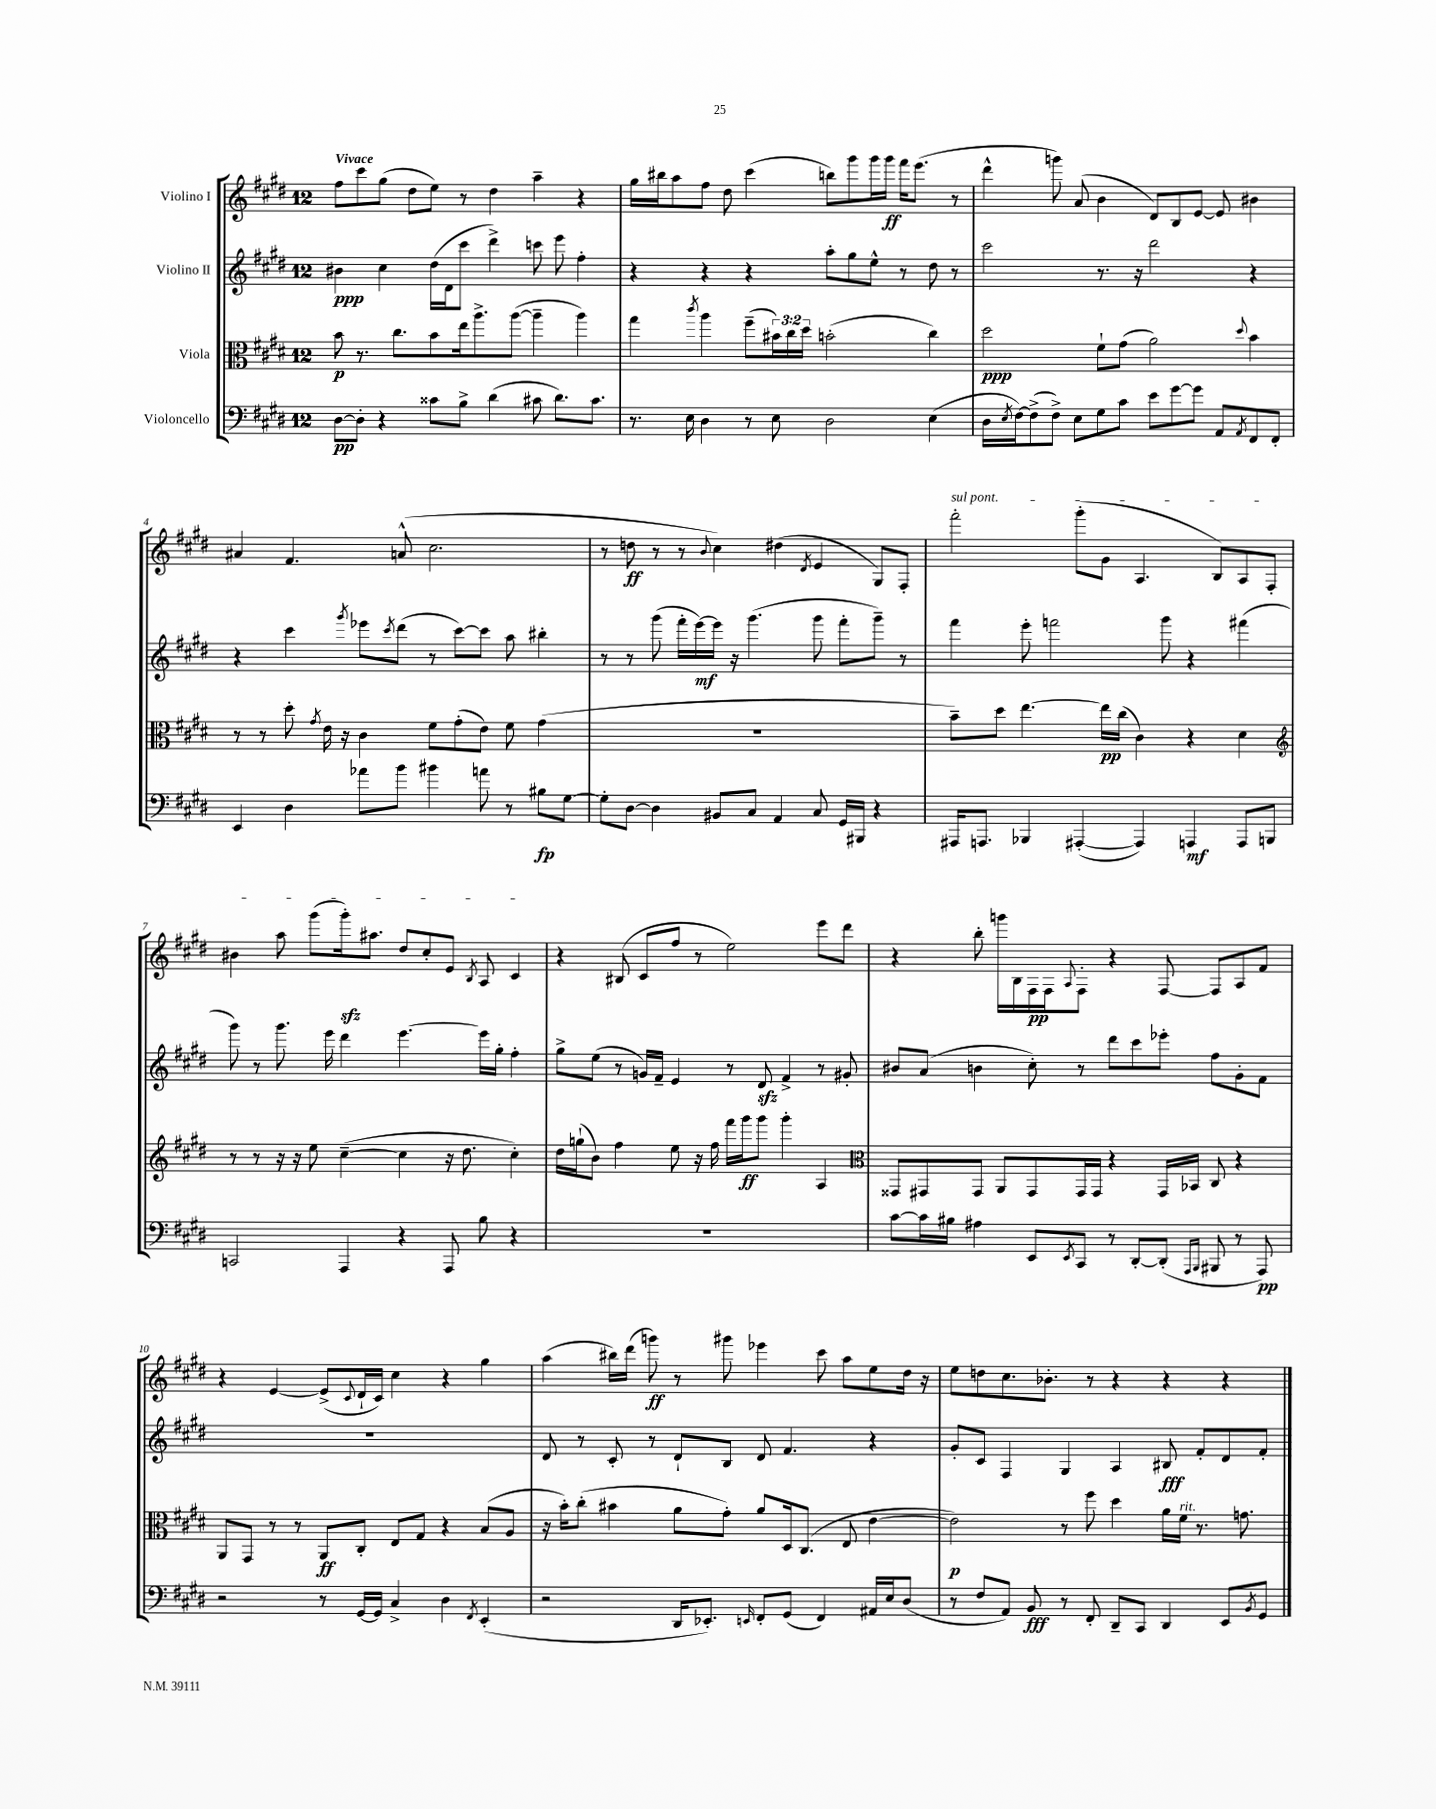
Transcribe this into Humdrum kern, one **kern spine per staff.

**kern	**kern	**kern	**kern
*staff4	*staff3	*staff2	*staff1
*clefF4	*clefC3	*clefG2	*clefG2
*k[f#c#g#d#]	*k[f#c#g#d#]	*k[f#c#g#d#]	*k[f#c#g#d#]
*M12/8	*M12/8	*M12/8	*M12/8
[8D#	8b	4b#	8ff#
8D#']	8.r	.	8ccc#
4r	.	4cc#	(8gg#
.	8.cc#	.	.
.	.	.	8dd#
8c##	8b	(16dd#	8ee)
.	.	16d#	.
8B^	16ee	8ccc#	8r
.	8.aa^	.	.
(4d#	.	4ddd#^)	4dd#
.	([8aa	.	.
8c#	4aa~]	8ccc	4aa~
8.d#)	.	8eee	.
.	4aa)	4ff#'	4r
8.c#	.	.	.
=	=	=	=
8.r	4gg#	4r	16gg#
.	.	.	16bb#
.	.	.	8aa
16E	.	.	.
.	8qccc#	.	.
4D#	4aa	4r	8ff#
.	.	.	8dd#
8r	(8ff#~	4r	(4ccc#
8E	24b#)	.	.
.	24cc#	.	.
.	24dd#	.	.
2D#	(2b'	8aa'	8bb)
.	.	8gg#	8ggg#
.	.	8ee^^	16ggg#
.	.	.	16ggg#
.	.	8r	16fff#
.	.	.	(8.eee
(4E	4cc#)	8dd#	.
.	.	8r	8r
=	=	=	=
16D#	2dd#	2ccc#	4ddd#^^
8qE	.	.	.
[16F#)	.	.	.
(8F#^]	.	.	.
8F#^)	.	.	8ggg)
8E	.	.	(8a
8G#	8f#`	8.r	4b
8c#	(8g#	.	.
.	.	16r	.
8e	2a)	2ddd#	8d#)
[8g#	.	.	8B
8g#]	.	.	[8e
8AA	.	.	8e]
8qAA	8qqdd#	.	.
8FF#	4b	4r	4b#
8FF#'	.	.	.
=	=	=	=
4EE	8r	4r	4a#
.	8r	.	.
4D#	8dd#'	4ccc#	4.f#
.	8qg#	.	.
.	16e	.	.
.	16r	.	.
.	.	8qggg#	.
8a-	4c#	8eee-	.
.	.	8qccc#	.
8b	.	(8ddd#	(8a^^
4b#	8f#	8r	2.cc#
.	(8g#'	[8ccc#)	.
8a	8e)	8ccc#]	.
8r	8f#	8aa	.
8B#	(4g#	4bb#'	.
[8G#	.	.	.
=	=	=	=
8G#']	1.r	8r	8r
[8D#	.	8r	8dd
4D#]	.	(8ggg#	8r
.	.	16fff#'	8r
.	.	[16eee)	.
.	.	.	8qqb
8BB#	.	16eee]	4cc#)
.	.	16r	.
8C#	.	(4.ggg#	.
4AA	.	.	(4dd#
.	.	.	8qd#
8C#	.	8ggg#	4e
16GG#	.	8fff#'	.
16BBB#	.	.	.
4r	.	8ggg#~)	8G#)
.	.	8r	8F#'
=	=	=	=
16AAA#	8b~)	4fff#	2fff#'
8.AAA	.	.	.
.	8dd#	.	.
4BBB-	[4.ee	8eee'	.
.	.	2fff	.
([4AAA#'	.	.	(8ggg#'
.	16ee]	.	8g#
.	(16cc#	.	.
4AAA#])	4c#)	.	4.A
.	.	8ggg#	.
4AAA	4r	4r	.
.	.	.	8B)
8AAA	4d#	(4fff#	8A
8BBB	.	.	8F#'
=	=	=	=
*	*clefG2	*	*
2CC	8r	8ggg#)	4b#
.	8r	8r	.
.	16r	8.ggg#	8aa
.	16r	.	.
.	8ee	.	(8ggg#
.	.	16eee	.
4AAA	([4cc#~	4ddd#	16ggg#')
.	.	.	8.aa#
4r	4cc#]	[4.eee	8dd#
.	.	.	8cc#'
8AAA	16r	.	8e
.	8.dd#	.	.
.	.	.	8qB
8B	.	16eee]	8A
.	.	16gg#'	.
4r	4cc#')	4ff#'	4c#
=	=	=	=
1.r	16dd#	8gg#^	4r
.	(16gg`	.	.
.	8b)	(8ee	.
.	4ff#	8r	(8B#
.	.	16g)	8c#
.	.	16f#~	.
.	8ee	4e	8ff#
.	16r	.	8r
.	16ff#	.	.
.	16fff#	8r	2ee)
.	16ggg#	.	.
.	8ggg#	8d#	.
.	4ggg#'	4f#^	.
.	4A	8r	8eee
.	.	8g#'	8ddd#
=	=	=	=
*	*clefC3	*	*
[8c#	8GG##	8b#	4r
16c#]	8GG#	(8a	.
16B#	.	.	.
4A#	8GG#	4b	8bb'
.	8AA	.	16ggg
.	.	.	16B
8EE	8GG#	8cc#')	16F#
.	.	.	16F#
8qEE	.	.	8qqA
8CC#	16GG#	8r	8F#'
.	16GG#	.	.
8r	4r	8ddd#	4r
[8DD#'	.	8ccc#	.
(8DD#']	16GG#	8eee-'	[8F#
.	16BB-	.	.
16qqAAA	.	.	.
16qqBBB	.	.	.
8BBB#	8C#	8ff#	8F#]
8r	4r	8g#'	8A
8AAA)	.	8f#	8f#
=	=	=	=
2r	8AA	1.r	4r
.	8GG#	.	.
.	8r	.	[4e
.	8r	.	.
8r	8AA	.	(8e^]
.	.	.	8qqc#
[16GG#	8C#'	.	16d#`
16GG#]	.	.	16c#)
4C#^	8E	.	4cc#
.	8G#	.	.
4D#	4r	.	4r
8qFF#	.	.	.
(4EE'	(8B	.	4gg#
.	8A	.	.
=	=	=	=
2r	16r	8d#	(4aa
.	16b')	.	.
.	(8cc#'	8r	.
.	4b#	8c#'	16bb#)
.	.	.	(16ddd#
.	.	8r	8ggg)
16DD#	8a	8d#`	8r
8.EE-')	.	.	.
.	8g#')	8B	8ggg#
16qqEE	.	.	.
8FF#'	8a	8d#	4eee-
(8GG#	16D#	4.f#	.
.	(8.C#	.	.
4FF#)	.	.	8ccc#
.	8E	.	8aa
16AA#	[4e	4r	8ee
16E	.	.	.
(8D#	.	.	16dd#
.	.	.	16r
=	=	=	=
8r	2e])	8g#'	8ee
8F#	.	8c#	8dd
8AA)	.	4F#	8.cc#
8BB	.	.	.
.	.	.	8.b-'
8r	8r	4G#	.
8FF#'	8ff#	.	8r
8DD#~	4dd#	4A	4r
8CC#	.	.	.
4DD#	16a	8B#	4r
.	16f#	.	.
.	8.r	8f#'	.
8EE	.	8d#	4r
.	8.g	.	.
8qBB	.	.	.
8GG#	.	8f#'	.
==	==	==	==
*-	*-	*-	*-
